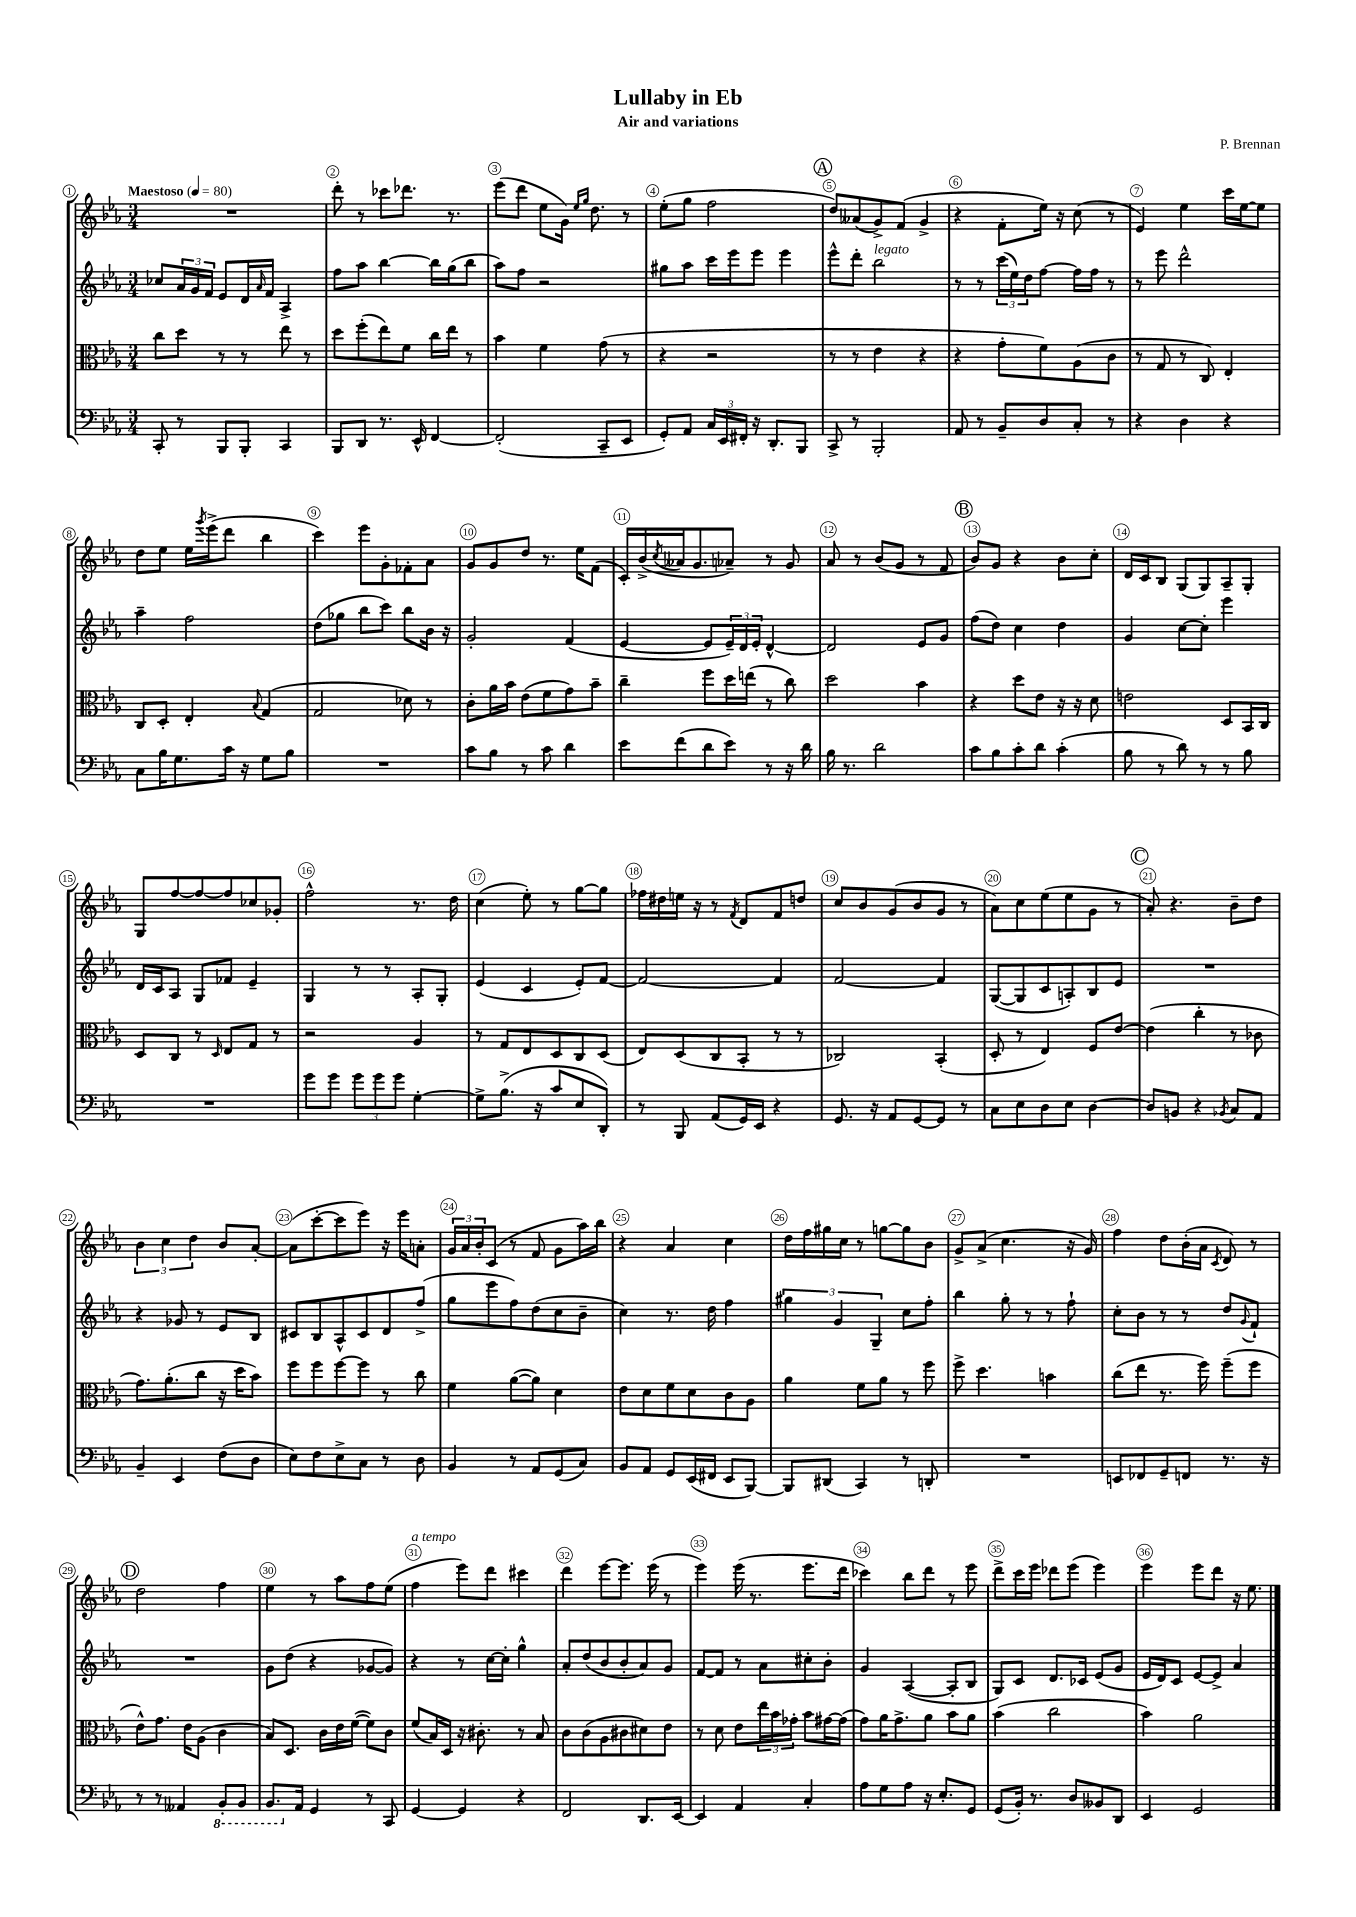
\header { title = "Lullaby in Eb" composer = "P. Brennan" subtitle = "Air and variations" }
<<
\new StaffGroup <<
\new Staff = "s0" {
    \clef treble \key ees \major \numericTimeSignature \time 3/4 \tempo "Maestoso" 4 = 80
    R2. |
    d'''8-. r8 ces'''8 des'''8. r8. |
    ees'''8( d'''8 ees''8 g'16) \grace { ees''16 g''16 } d''8. r8 |
    ees''8-.( g''8 f''2 |
    \mark \markup { \circle "A" } d''8) aeses'8( g'8->) f'8( g'4-> |
    r4 f'8-. ees''16) r16 c''8( r8 |
    ees'4) ees''4 c'''16 ees''16~ ees''8 |
    d''8 ees''8 ees''16 \acciaccatura { g'''8 } ees'''16->( d'''8 bes''4 |
    c'''4) ees'''8 g'8-. fes'8-. aes'8 |
    g'8 g'8 d''8 r8. ees''16 f'8( |
    c'16-.) bes'16->( \acciaccatura { c''8 } aeses'16 g'8. aes'8--) r8 g'8 |
    aes'8 r8 bes'8( g'8 r8 f'8 |
    \mark \markup { \circle "B" } bes'8) g'8 r4 bes'8 c''8-. |
    d'16 c'16 bes8 g8( g8) aes8-- g8-. |
    g8 f''8~ f''8~ f''8 ces''8 ges'8-. |
    f''2-^ r8. d''16 |
    c''4( ees''8-.) r8 g''8~ g''8 |
    fes''16 dis''16 e''16 r16 r8 \acciaccatura { f'8 } d'8 f'8 d''8 |
    c''8 bes'8 g'8( bes'8 g'8 r8 |
    aes'8) c''8 ees''8( ees''8 g'8 r8 |
    \mark \markup { \circle "C" } aes'8-.) r4. bes'8-- d''8 |
    \tuplet 3/2 { bes'4 c''4 d''4 } bes'8 aes'8~-. |
    aes'8( c'''8~-. c'''8 ees'''8) r16 ees'''16 a'8-. |
    \tuplet 3/2 { g'16 aes'16 bes'16-. } c'8( r8 f'8 g'8 aes''16) bes''16 |
    r4 aes'4 c''4 |
    d''16 f''16 gis''16 c''16 r8 g''8~ g''8 bes'8 |
    g'8-> aes'8->( c''4. r16 g'16) |
    f''4 d''8 bes'16-.( aes'16 \acciaccatura { c'8 } d'8) r8 |
    \mark \markup { \circle "D" } d''2 f''4 |
    ees''4 r8 aes''8 f''8 ees''8( |
    f''4^\markup { \italic "a tempo" } ees'''8) d'''8 cis'''4 |
    d'''4 ees'''8~ ees'''8. ees'''16( r8 |
    ees'''4) ees'''16( r8. ees'''8. d'''16 |
    ces'''4) bes''8 d'''8 r8 ees'''8 |
    d'''8-> c'''16 ees'''16 des'''8 ees'''8( ees'''4) |
    ees'''4 ees'''8 d'''8 r16 ees''8. \bar "|." |
}
\new Staff = "s1" {
    \clef treble \key ees \major \numericTimeSignature \time 3/4
    ces''8 \tuplet 3/2 { aes'16 g'16 f'16 } ees'8 d'16 \grace { aes'16 } f'16 aes4-> |
    f''8 aes''8 bes''4~ bes''16 g''16( bes''8 |
    aes''8) f''8 r2 |
    gis''8 aes''8 c'''16 ees'''16 ees'''8 ees'''4 |
    \mark \markup { \circle "A" } ees'''8-^ d'''8-. bes''2^\markup { \italic "legato" } |
    r8 r8 \tuplet 3/2 { c'''16( ees''16) d''16 } f''8~ f''16 f''16 r8 |
    r8 ees'''8 d'''2-^ |
    aes''4-- f''2 |
    d''8( ges''8 bes''8 c'''8) bes''8 bes'16 r16 |
    g'2-. f'4( |
    ees'4~ ees'8 \tuplet 3/2 { ees'16--) d'16 ees'16-. } d'4~-^ |
    d'2 ees'8 g'8 |
    \mark \markup { \circle "B" } f''8( d''8) c''4 d''4 |
    g'4 c''8~ c''8-. ees'''4 |
    d'16 c'16 aes8 g8 fes'8 ees'4-- |
    g4 r8 r8 aes8-. g8-. |
    ees'4( c'4 ees'8-.) f'8~ |
    f'2~ f'4 |
    f'2~ f'4 |
    g8~( g8 c'8 a8-.) bes8 ees'8 |
    \mark \markup { \circle "C" } R2. |
    r4 ges'8 r8 ees'8 bes8 |
    cis'8 bes8 aes8-^ cis'8 d'8 f''8->( |
    g''8 ees'''8 f''8) d''8( c''8 bes'8-- |
    c''4) r8. d''16 f''4 |
    \tuplet 3/2 { gis''4 g'4 g4-- } c''8 f''8-. |
    bes''4 g''8-. r8 r8 f''8-! |
    c''8-. bes'8 r8 r8 d''8 \appoggiatura { g'8 } f'8-! |
    \mark \markup { \circle "D" } R2. |
    g'8 d''8( r4 ges'8~ ges'8) |
    r4 r8 c''16~ c''16-. g''4-^ |
    aes'8-. d''8( bes'8 bes'8-. aes'8) g'8 |
    f'8~ f'8 r8 aes'8 cis''8-. bes'8-. |
    g'4 aes4~( aes8-. bes8 |
    g8) c'8 d'8. ces'16 ees'8( g'8 |
    ees'16 d'16) c'8 ees'8~ ees'8-> aes'4 \bar "|." |
}
\new Staff = "s2" {
    \clef alto \key ees \major \numericTimeSignature \time 3/4
    c''8 d''8 r8 r8 ees''8 r8 |
    d''8 f''8-.( ees''8) f'8 c''16 ees''16 r8 |
    bes'4 f'4 g'8( r8 |
    r4 r2 |
    \mark \markup { \circle "A" } r8 r8 ees'4 r4 |
    r4 g'8-. f'8) aes8( c'8 |
    r8 g8 r8 c8) ees4-. |
    c8 d8-. ees4-. \appoggiatura { bes8 } g4( |
    g2 des'8) r8 |
    c'8-. aes'16 bes'16 ees'8( f'8 g'8) bes'8-- |
    c''4-- f''8 d''16 e''16( r8 c''8) |
    d''2 bes'4 |
    \mark \markup { \circle "B" } r4 d''8 ees'8 r16 r16 d'8 |
    e'2 d8 bes,16 c16 |
    d8 c8 r8 \grace { d16 } ees8 g8 r8 |
    r2 aes4 |
    r8 g8 ees8 d8 c8 d8( |
    ees8) d8( c8 bes,8-. r8 r8 |
    ces2) bes,4-.( |
    d8-. r8 ees4) f8 ees'8~ |
    \mark \markup { \circle "C" } ees'4( c''4-. r8 ces'8 |
    g'8.) aes'8.-.( c''8 r16 d''16 bes'8) |
    f''8 f''8 f''8~ f''8 r8 c''8 |
    f'4 aes'8~( aes'8) d'4 |
    ees'8 d'8 f'8 d'8 c'8 aes8 |
    aes'4 f'8 aes'8 r8 f''8 |
    f''8-> d''4. b'4 |
    c''8( ees''8 r8. f''16) f''8--( f''8 |
    \mark \markup { \circle "D" } ees'8-^) g'8. ees'16 aes8( c'4 |
    bes8) d8. c'16 ees'16 f'16~( f'8) c'8 |
    f'8( bes16) d16 r16 cis'8.-. r8 bes8 |
    c'8 c'8( aes8 cis'8 dis'8) ees'8 |
    r8 d'8 ees'8 \tuplet 3/2 { ees''16 bes'16 ges'16-. } bes'8 gis'16~ gis'16( |
    g'8) aes'16 g'8.-> aes'8 bes'8 aes'8 |
    bes'4( c''2 |
    bes'4) aes'2 \bar "|." |
}
\new Staff = "s3" {
    \clef bass \key ees \major \numericTimeSignature \time 3/4
    c,8-. r8 bes,,8 bes,,8-. c,4 |
    bes,,8 d,8 r8. ees,16-^ f,4~ |
    f,2-.( c,8-- ees,8 |
    g,8-.) aes,8 \tuplet 3/2 { c16 ees,16 fis,16-. } r16 d,8.-. bes,,8 |
    \mark \markup { \circle "A" } c,8-> r8 bes,,2-. |
    aes,8 r8 bes,8-- d8 c8-. r8 |
    r4 d4 r4 |
    c8 bes16 g8. c'16 r16 g8 bes8 |
    R2. |
    c'8 bes8 r8 c'8 d'4 |
    ees'8 f'8( d'8 ees'8) r8 r16 d'16 |
    bes16 r8. d'2 |
    \mark \markup { \circle "B" } c'8 bes8 c'8-. d'8 c'4-.( |
    bes8 r8 d'8) r8 r8 bes8 |
    R2. |
    g'8 g'8 \tuplet 3/2 { g'8 g'8 g'8 } g4~-. |
    g8-> bes8.->( r16 c'8 ees8 d,8-.) |
    r8 bes,,8 aes,8( g,16) ees,16 r4 |
    g,8. r16 aes,8 g,8~ g,8 r8 |
    c8 ees8 d8 ees8 d4~ |
    \mark \markup { \circle "C" } d8 b,8 r4 \acciaccatura { bes,8 } c8 aes,8 |
    bes,4-- ees,4 f8( d8 |
    ees8) f8 ees8-> c8 r8 d8 |
    bes,4 r8 aes,8 g,8( c8) |
    bes,8 aes,8 g,8 ees,16( fis,16 ees,8 bes,,8~) |
    bes,,8 dis,8( c,4) r8 d,8-. |
    R2. |
    e,8 fes,8 g,8-- f,8 r8. r16 |
    \mark \markup { \circle "D" } r8 r8 aeses,4 \ottava #-1 bes,,8-. bes,,8 |
    bes,,8. \ottava #0 aes,16 g,4 r8 c,8 |
    g,4~ g,4 r4 |
    f,2 d,8. ees,16~ |
    ees,4 aes,4 c4-. |
    aes8 g8 aes8 r16 ees8.-. g,8 |
    g,8( bes,16-.) r8. d8 beses,8 d,8 |
    ees,4 g,2 \bar "|." |
}
>>
>>
\layout { \context { \Score \override BarNumber.break-visibility = ##(#f #t #t) barNumberVisibility = #all-bar-numbers-visible \override BarNumber.stencil = #(make-stencil-circler 0.1 0.3 ly:text-interface::print) } }
